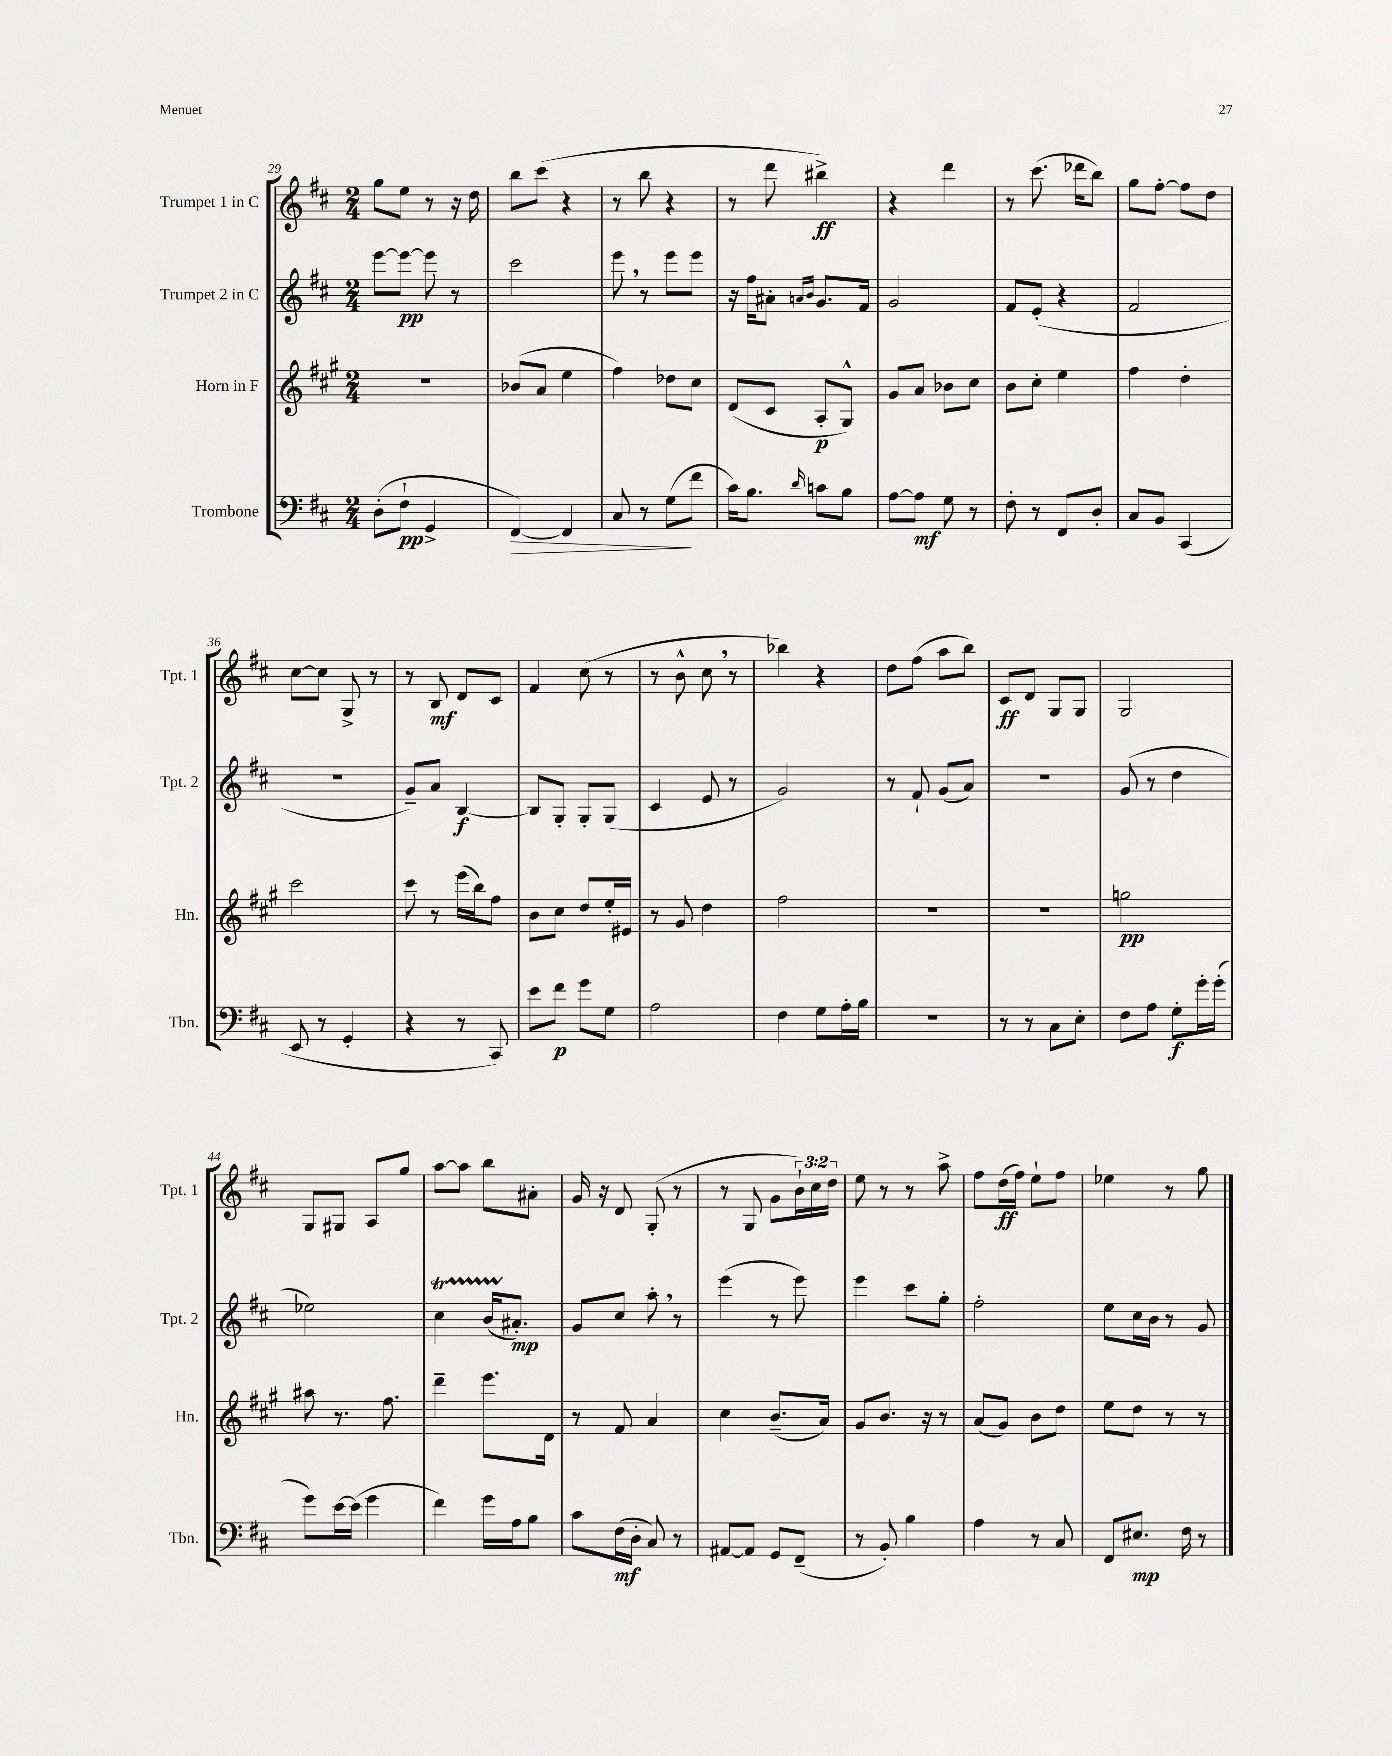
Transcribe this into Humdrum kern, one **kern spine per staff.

**kern	**kern	**kern	**kern
*staff4	*staff3	*staff2	*staff1
*clefF4	*clefG2	*clefG2	*clefG2
*k[f#c#]	*k[f#c#g#]	*k[f#c#]	*k[f#c#]
*M2/4	*M2/4	*M2/4	*M2/4
(8D'\L	2r	[8eee\L	8gg\L
8F#`\J	.	8eee\_J	8ee\J
4GG^/	.	8eee\]	8r
.	.	8r	16r
.	.	.	16dd\
=	=	=	=
[4FF#/)	(8b-/L	2ccc#\	8bb\L
.	8a/J	.	(8ccc#\J
4FF#/]	4ee\	.	4r
=	=	=	=
8C#/	4ff#\)	8eee\	8r
8r	.	8r	8bb\
(8G\L	8dd-\L	8eee\L	4r
8f#\J	8cc#\J	8eee\J	.
=	=	=	=
16c#\LK)	(8d/L	16r	8r
8.B\J	.	16ff#\LK	.
.	8c#/J	8a#'\J	8ddd\
.	.	16qqa/LL	.
16qqd/	.	16qqb/JJ	.
8c\L	8A'/L	8.g/L	4bb#^\)
8B\J	8G#^^/J)	.	.
.	.	16f#/Jk	.
=	=	=	=
[8A\L	8g#/L	2g/	4r
8A\]J	8a/J	.	.
8G\	8b-\L	.	4ddd\
8r	8cc#\J	.	.
=	=	=	=
8F#'\	8b\L	8f#/L	8r
8r	8cc#'\J	(8e'/J	(8.ccc#\
8FF#/L	4ee\	4r	.
.	.	.	16ddd-\LK
8D'/J	.	.	8bb\J)
=	=	=	=
8C#/L	4ff#\	2f#/	8gg\L
8BB/J	.	.	[8ff#'\J
(4CC#/	4dd'\	.	8ff#\]L
.	.	.	8dd\J
=	=	=	=
8EE/	2ccc#\	2r	[8cc#\L
8r	.	.	8cc#\]J
4GG'/	.	.	8G^/
.	.	.	8r
=	=	=	=
4r	8ccc#\	8g~/L)	8r
.	8r	8a/J	8B/
8r	(16eee\LL	[4B/	8d/L
.	16bb\J)	.	.
8CC#/)	8ff#\J	.	8c#/J
=	=	=	=
8e\L	8b\L	8B/]L	4f#/
8f#\J	8cc#\J	8G'/J	.
8g\L	8dd/L	8G'/L	(8cc#\
8G\J	16ee'/L	(8G/J	8r
.	16e#/JJ	.	.
=	=	=	=
2A\	8r	4c#/	8r
.	8g#/	.	8b^^\
.	4dd\	8e/	8cc#\
.	.	8r	8r
=	=	=	=
4F#\	2ff#\	2g/)	4bb-\)
8G\L	.	.	4r
16A'\L	.	.	.
16B\JJ	.	.	.
=	=	=	=
2r	2r	8r	8dd\L
.	.	8f#`/	(8ff#\J
.	.	(8g/L	8aa\L
.	.	8a/J)	8bb\J)
=	=	=	=
8r	2r	2r	8c#/L
8r	.	.	8d/J
8C#\L	.	.	8G/L
8E'\J	.	.	8G/J
=	=	=	=
8F#\L	2gg\	(8g/	2G/
8A\J	.	8r	.
8G'\L	.	4dd\	.
16g'\L	.	.	.
(16g'\JJ	.	.	.
=	=	=	=
8g\L)	8aa#\	2ee-\)	8G/L
[16e\L	8.r	.	8G#/J
(16e\]JJ	.	.	.
4g\	.	.	8A/L
.	8.ff#\	.	.
.	.	.	8gg/J
=	=	=	=
4f#\)	4ddd~\	4cc#\	[8aa\L
.	.	.	8aa\]J
16g\LL	8.eee\L	(16b/LK	8bb\L
16A\J	.	8.a#'/J)	.
8B\J	.	.	8a#'\J
.	16d\Jk	.	.
=	=	=	=
8c#\L	8r	8g/L	16g/
.	.	.	16r
(16F#\L	8f#/	8cc#/J	8d/
16D'\JJ	.	.	.
8C#/)	4a/	8aa'\	(8G'/
8r	.	8r	8r
=	=	=	=
[8AA#/L	4cc#\	(4eee\	8r
8AA#/]J	.	.	8G/
8GG/L	(8.b~/L	8r	8g\L
(8FF#~/J	.	8eee\)	24b`\L)
.	.	.	24cc#\
.	16a/Jk)	.	.
.	.	.	24dd\JJ
=	=	=	=
8r	8g#/L	4eee\	8ee\
8BB'/)	8.b/J	.	8r
4B\	.	8ccc#\L	8r
.	16r	.	.
.	8r	8gg'\J	8aa^\
=	=	=	=
4A\	(8a/L	2ff#'\	8ff#\L
.	8g#/J)	.	(16dd\L
.	.	.	16ff#\JJ)
8r	8b\L	.	8ee`\L
8C#/	8dd\J	.	8ff#\J
=	=	=	=
8FF#/L	8ee\L	8ee\L	4ee-\
8.E#/J	8dd\J	16cc#\L	.
.	.	16b\JJ	.
.	8r	8r	8r
16F#\	.	.	.
8r	8r	8g/	8gg\
==	==	==	==
*-	*-	*-	*-
